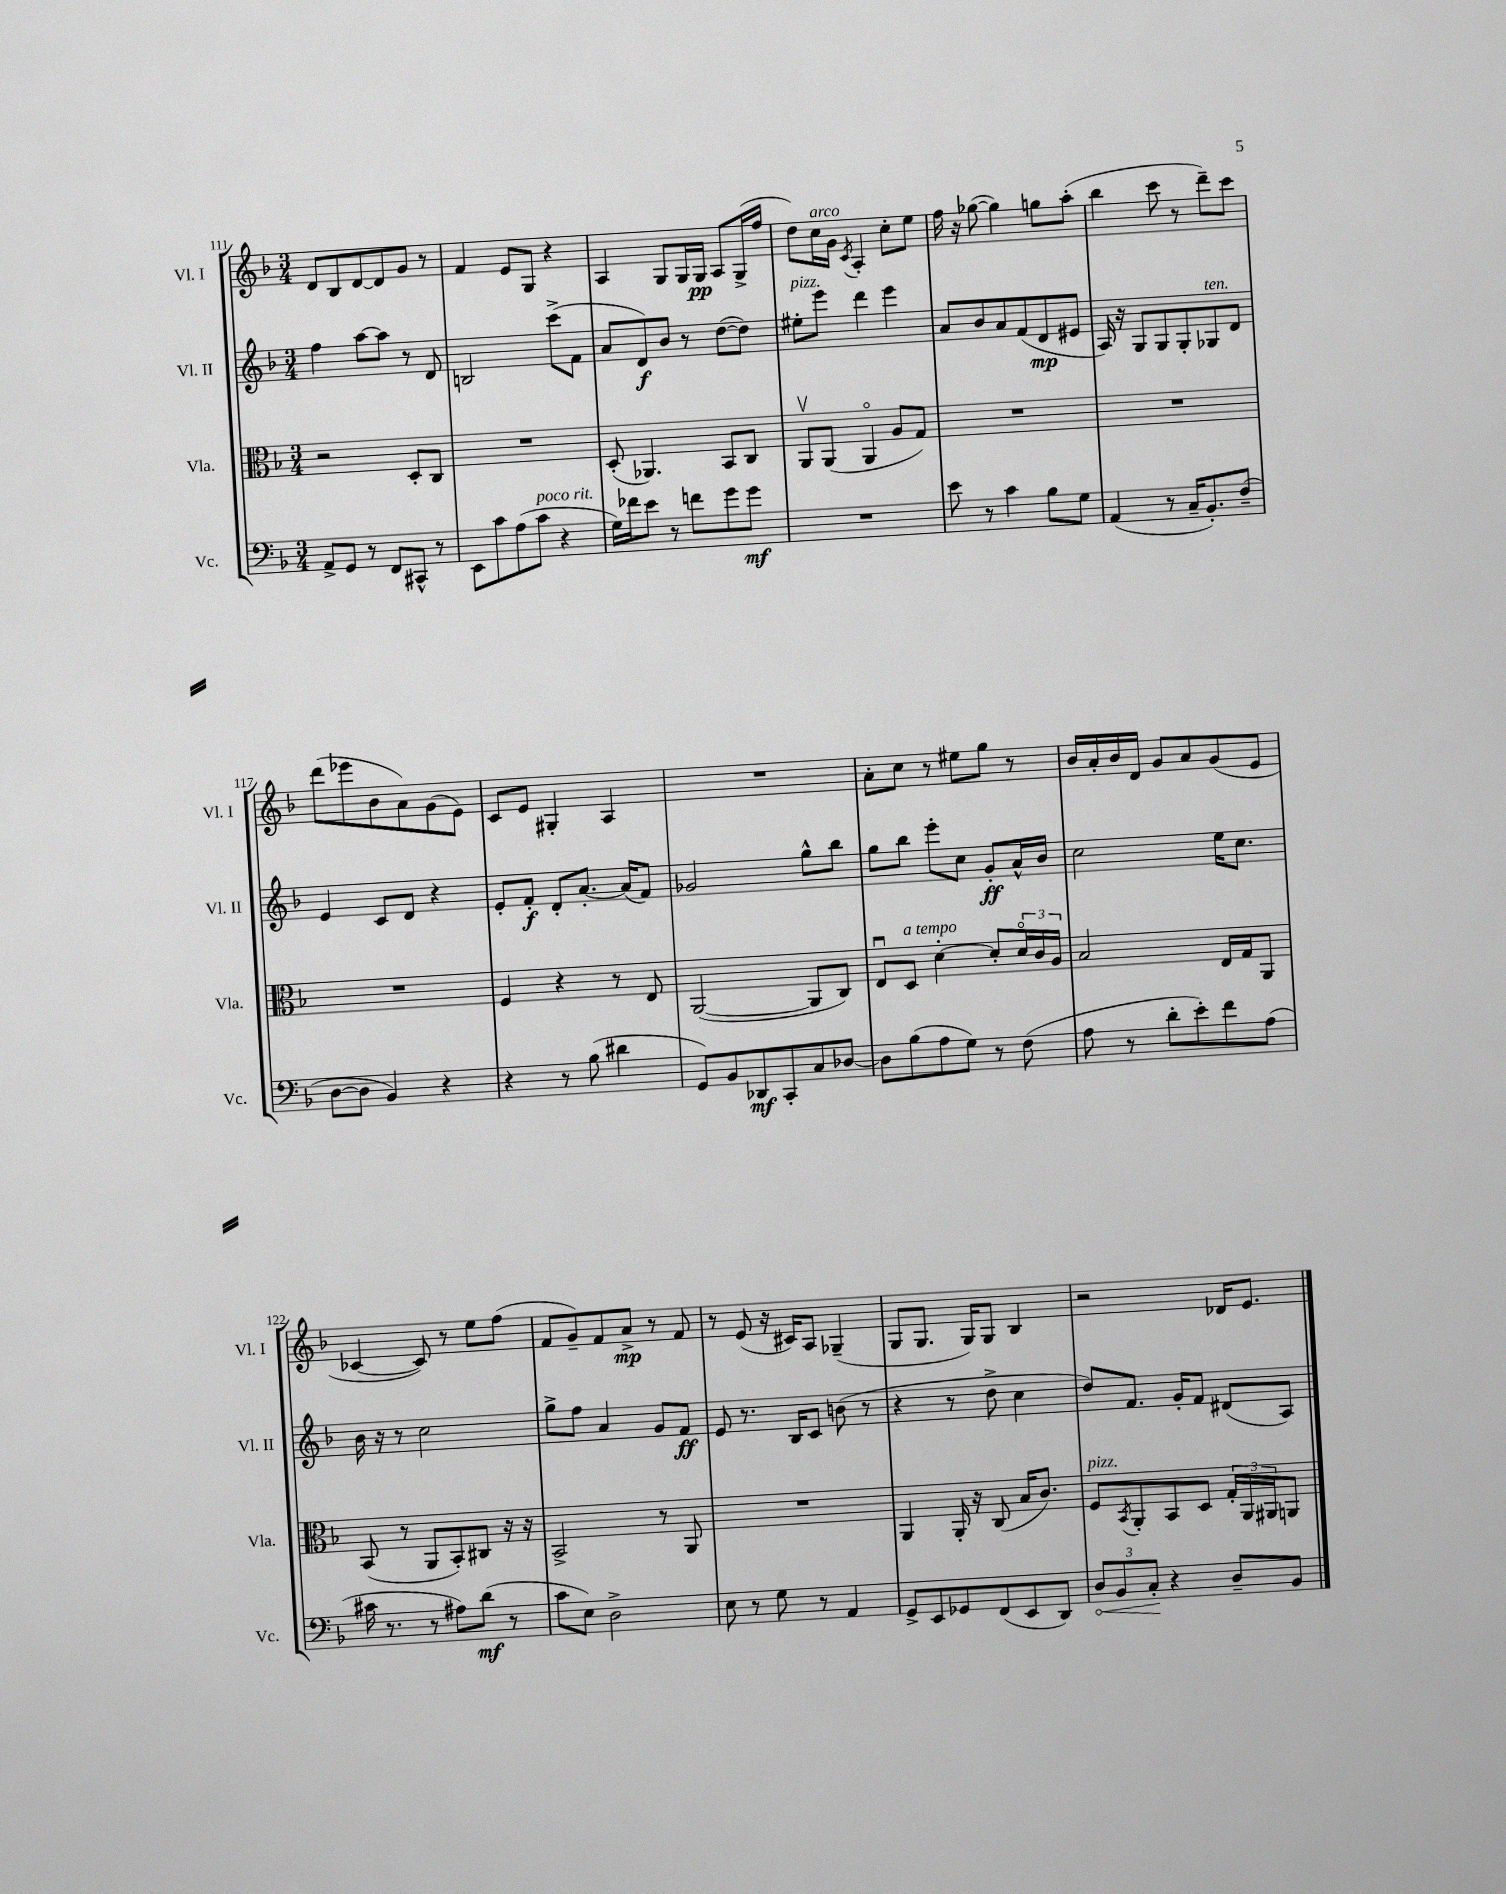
<<
\new StaffGroup <<
\new Staff = "s0" \with { instrumentName = "Vl. I" shortInstrumentName = "Vl. I" } {
    \clef treble \key f \major \numericTimeSignature \time 3/4
    d'8 bes8 d'8~ d'8 g'8 r8 |
    f'4 e'8 g8 r4 |
    a4 g8 g16 g16\pp a8 g16->( f''16 |
    d''8) c''16^\markup { \italic "arco" } g'16 \acciaccatura { c'8 } a4-. c''8-. e''8 |
    f''16 r16 ges''8~( ges''4) g''8 a''8-.( |
    bes''4 c'''8 r8 d'''8--) c'''8 |
    d'''8( ees'''8 bes'8 a'8) g'8( e'8) |
    c'8 e'8 gis4-. a4 |
    R2. |
    a'8-. c''8 r8 eis''8 g''8 r8 |
    bes'16 a'16-. bes'16 d'16 g'8 a'8 g'8( e'8 |
    ces'4~ ces'8) r8 e''8 f''8( |
    f'8 g'8--) f'8 a'8->\mp r8 f'8 |
    r8 e'8( r16 cis'16) a8 ges4--( |
    g8 g8. g16) g8 bes4 |
    r2 des'16 e'8. \bar "|." |
}
\new Staff = "s1" \with { instrumentName = "Vl. II" shortInstrumentName = "Vl. II" } {
    \clef treble \key f \major \numericTimeSignature \time 3/4
    f''4 a''8~ a''8 r8 d'8 |
    b2 c'''8->( f'8 |
    a'8 d'8\f) bes'8 r8 d''8~( d''8) |
    eis''8-.^\markup { \italic "pizz." } e'''8 d'''4 e'''4 |
    a'8 bes'8 a'8 f'8( d'8\mp eis'8 |
    a16) r16 g8 g8 g8-. ges8^\markup { \italic "ten." } d'8 |
    e'4 c'8 d'8 r4 |
    e'8-. f'8-.\f d'8-. a'8.~-. a'16( f'8) |
    ges'2 g''8-^ bes''8 |
    g''8 bes''8 e'''8-. c''8 g'8-.\ff a'16-^ bes'16 |
    c''2 e''16 c''8. |
    bes'16 r16 r8 c''2 |
    g''8-> f''8 a'4 g'8 f'8\ff |
    e'8 r8. bes16 c'8 b'8( r8 |
    r4 r8 d''8-> c''4 |
    d''8) f'8. g'16-. f'8 dis'8( a8) \bar "|." |
}
\new Staff = "s2" \with { instrumentName = "Vla." shortInstrumentName = "Vla." } {
    \clef alto \key f \major \numericTimeSignature \time 3/4
    r2 d8-. c8 |
    R2. |
    d8-.( aes,4.) bes,8 c8 |
    a,8\upbow a,8( a,4\flageolet a8 g8) |
    R2. |
    R2. |
    R2. |
    f4 r4 r8 e8 |
    a,2~( a,8 c8) |
    e8\downbow d8^\markup { \italic "a tempo" } d'4~-. d'8-. \tuplet 3/2 { d'16\flageolet c'16 a16 } |
    bes2 e16 g16 a,8 |
    bes,8( r8 a,8 bes,8-.) cis8 r16 r16 |
    bes,2-> r8 a,8 |
    R2. |
    a,4 a,16-. r16 c8( bes16 c'8.) |
    f8^\markup { \italic "pizz." } \acciaccatura { bes,8 } a,8-. bes,8 d8 \tuplet 3/2 { g16-. a,16 ais,16 } a,8 \bar "|." |
}
\new Staff = "s3" \with { instrumentName = "Vc." shortInstrumentName = "Vc." } {
    \clef bass \key f \major \numericTimeSignature \time 3/4
    a,8-> g,8 r8 f,8 cis,8-^ r8 |
    e,8 c'8 a8( c'8^\markup { \italic "poco rit." } r4 |
    g16) fes'16 e'8 r8 f'8 g'8 g'8\mf |
    R2. |
    e'8 r8 c'4 bes8 g8 |
    a,4( r8 c16-- bes,8.-.) f8--( |
    d8~ d8 bes,4) r4 |
    r4 r8 bes8( dis'4 |
    g,8) bes,8 des,8\mf c,8-. c8 des8~ |
    des8 bes8( a8 g8) r8 f8( |
    a8 r8 d'8-. e'8-.) f'8 a8( |
    cis'16 r8. r8 ais8) d'8\mf( r8 |
    c'8 e8) d2-> |
    e8 r8 g8 r8 a,4 |
    g,8-> e,8 ges,8 f,8( e,8 d,8) |
    \tuplet 3/2 { \once \override Hairpin.circled-tip = ##t d8\< bes,8 c8-.\! } r4 d8-- bes,8 \bar "|." |
}
>>
>>
\layout { \context { \Score currentBarNumber = #111 } }
